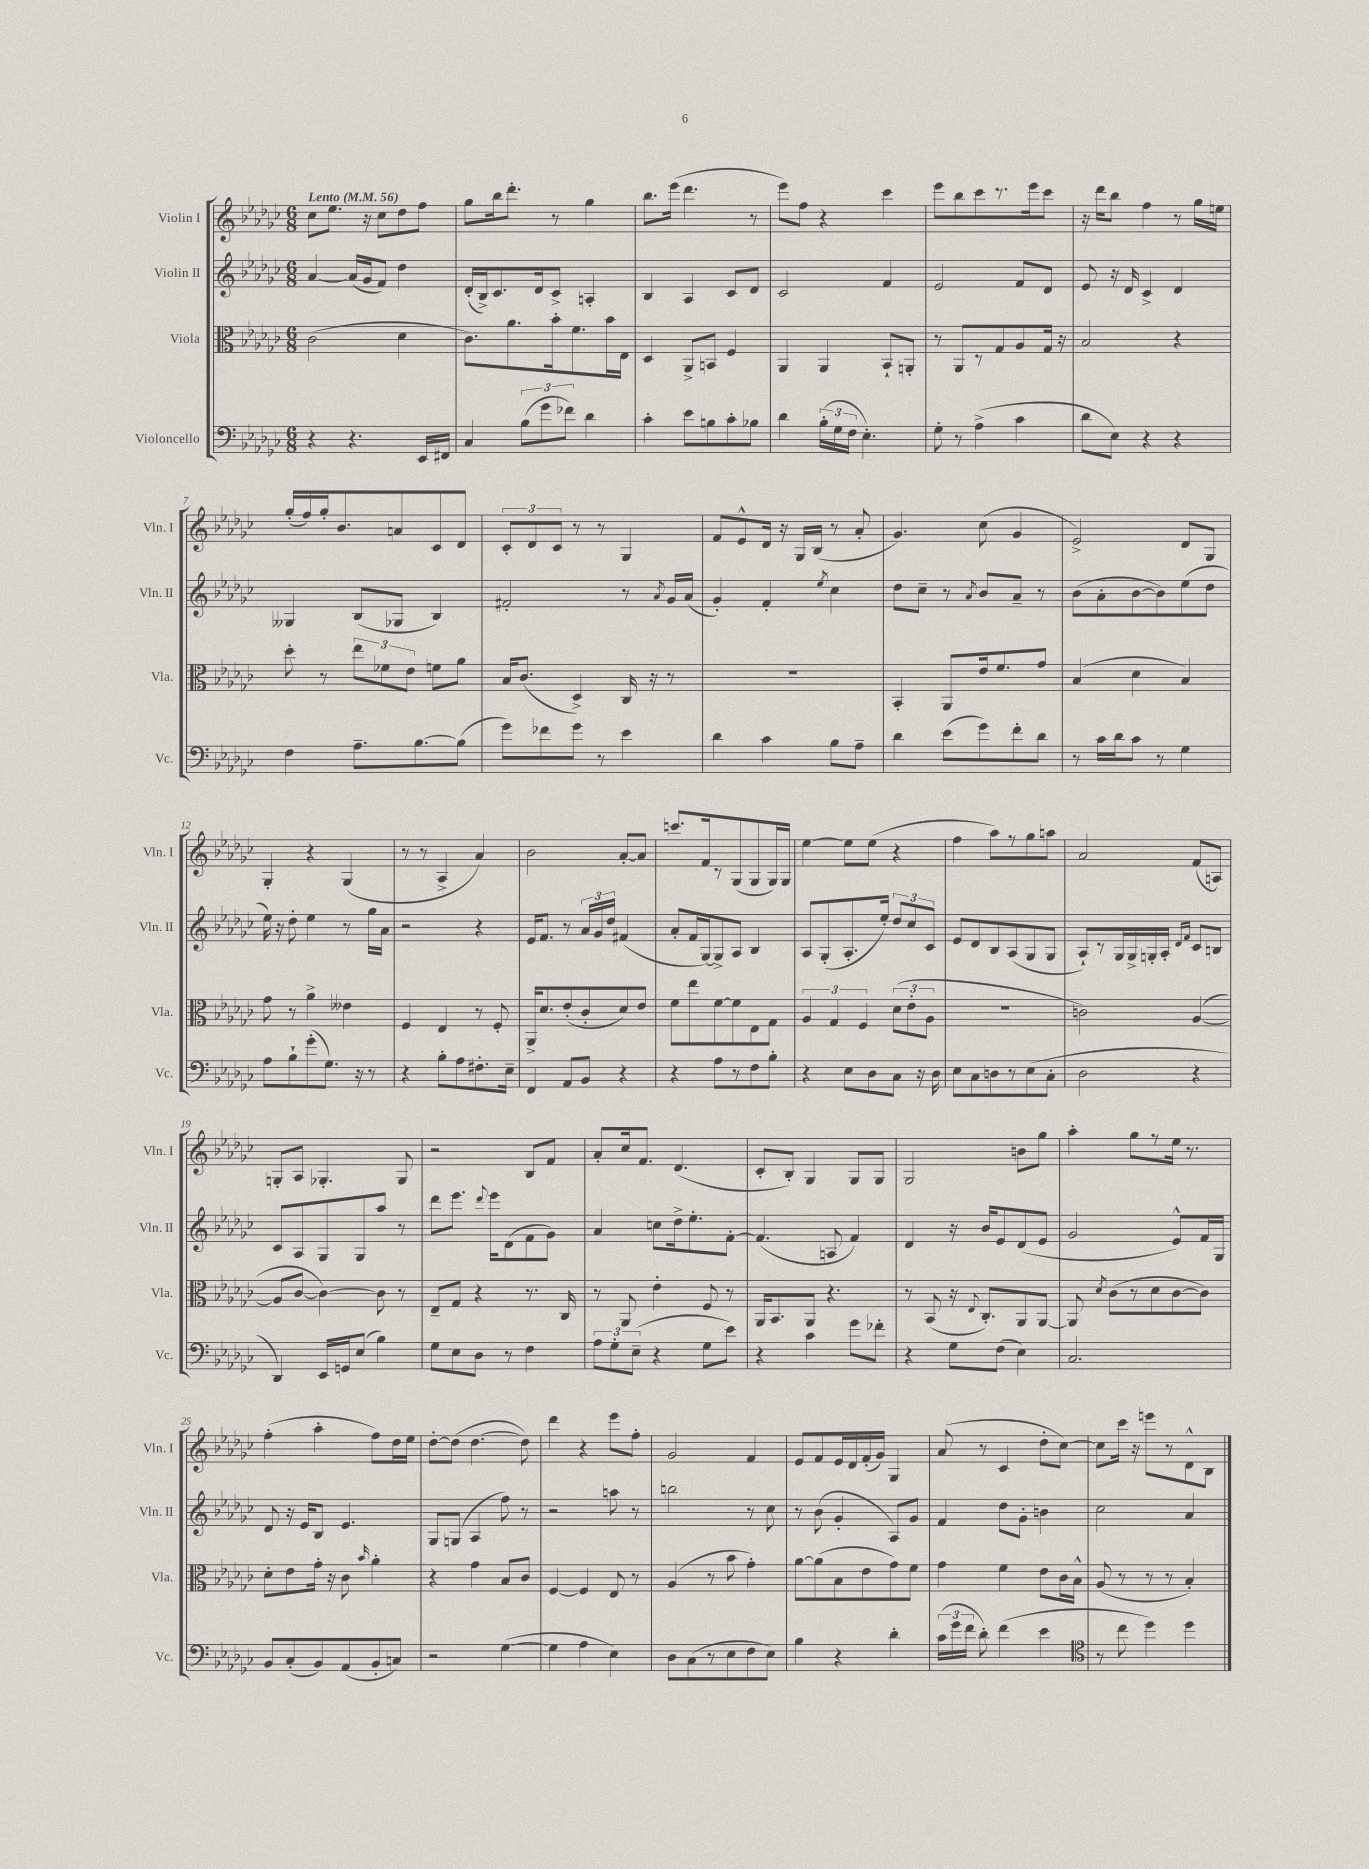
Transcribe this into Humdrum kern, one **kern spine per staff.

**kern	**kern	**kern	**kern
*part4	*part3	*part2	*part1
*staff4	*staff3	*staff2	*staff1
*I"Violoncello	*I"Viola	*I"Violin II	*I"Violin I
*I'Vc.	*I'Vla.	*I'Vln. II	*I'Vln. I
*clefF4	*clefC3	*clefG2	*clefG2
*k[b-e-a-d-g-c-]	*k[b-e-a-d-g-c-]	*k[b-e-a-d-g-c-]	*k[b-e-a-d-g-c-]
*M6/8	*M6/8	*M6/8	*M6/8
*MM56	*MM56	*MM56	*MM56
=1	=1	=1	=1
!	!	!	!LO:TX:a:B:t=Lento
4r	(2c-\	[4a-/	8cc-\L
.	.	.	8.ee-\J
4.r	.	(16a-/LL]	.
.	.	16g-/J	16r
.	.	8f/J)	8cc-\L
.	4d-\	4dd-\	8dd-\
16EE-/LL	.	.	8ff\J
16FF#X/JJ	.	.	.
=2	=2	=2	=2
4C-/	8.c-\L)	(16d-'/LL	8gg-\L
.	.	16B-^/J)	.
.	.	8.c-/	16bb-\k
.	8.a-\	.	8.ddd-'\J
(12B-\L	.	.	.
.	.	16d-/k	.
12g-\	.	.	.
.	16b-'\k	8c-^/J	8r
12f-X\J)	.	.	.
.	8.f\	.	.
4d-\	.	4An'/	4gg-\
.	16b-\L	.	.
.	16E-\JJ	.	.
=3	=3	=3	=3
4c-'\	4D-/	4B-/	8.bb-\L
.	.	.	(16eee-\Jk
8e-\L	8AA-^/L	4A-/	4.ddd-\
8Bn\	8BBn/J	.	.
8c-'\	4F/	8c-/L	.
8B-X\J	.	8d-/J	8r
=4	=4	=4	=4
4d-\	4AA-/	2c-/	8eee-\L)
.	.	.	8ff\J
(24B-'\LL	4AA-/	.	4r
24G-\	.	.	.
24F\JJ	.	.	.
4.E-'\)	.	.	.
.	8BB-`/L	4f/	4ccc-\
.	8AAn'/J	.	.
=5	=5	=5	=5
8G-'\	8r	2e-/	8eee-\L
8r	8AA-/L	.	8bb-\
(4A-^\	8r	.	8ccc-\
.	8G-/	.	8.r
4c-\	8A-/	8f/L	.
.	.	.	16eee-\k
.	16G-/Jk	8d-/J	8ccc-\J
.	16r	.	.
=6	=6	=6	=6
8d-\L	2B-/	8e-/	16r
.	.	.	16ddd-\KL
8E-\J)	.	16r	8bb-\J
.	.	16d-/	.
4r	.	4c-^/	4ff\
4r	4r	4d-/	8r
.	.	.	16gg-\LL
.	.	.	16een\JJ
!!LO:LB:g=z
=7	=7	=7	=7
4F\	8dd-'\	4G--X/	(16gg-'/LL
.	.	.	16ff/)
.	8r	.	16gg-'/J
.	.	.	8.b-/
8.A-~\L	12ee-\L	(8B-/L	.
.	12f-X\	.	.
.	.	8G-X/J	8an/
.	12e-\J	.	.
[8.B-\	.	.	.
.	8fn\L	4B-/)	8c-/
(8B-\J]	8a-\J	.	8d-/J
=8	=8	=8	=8
8g-\L)	16B-/KL	2f#X'/	12c-'/L
.	(8.c-/J	.	.
.	.	.	12d-/
8f-X\	.	.	.
.	.	.	12c-/J
8g-\J	4D-^/)	.	8r
8r	.	.	8r
4e-\	16C-/	8r	4G-/
.	16r	.	.
.	.	8qa-/	.
.	8r	16g-/LL	.
.	.	(16a-/JJ	.
=9	=9	=9	=9
4d-\	2.r	4g-'/)	8f/L
.	.	.	8e-^^/
4c-\	.	4f'/	16d-/Jk
.	.	.	16r
.	.	.	16G-/LL
.	.	.	(16B-/JJ
.	.	8qee-/	.
8B-\L	.	4cc-\	8r
8A-~\J	.	.	8a-'/
=10	=10	=10	=10
4d-\	4BB-'/	8dd-\L	4.g-/)
.	.	8cc-~\J	.
(8e-\L	8AA-/L	8r	.
.	.	8qa-/	.
8g-\)	16e-/k	8b-/L	(8cc-\
.	8.f/	.	.
8f'\	.	8a-~/J	4g-/
8d-\J	8g-/J	8r	.
=11	=11	=11	=11
8r	(4B-/	(8b-\L	2e-^/)
16c-\LL	.	8a-'\	.
16d-\J	.	.	.
8c-\J	4d-\	[8b-\	.
8r	.	8b-\])	.
4G-\	4B-/)	(8ee-\	8d-/L
.	.	8dd-\J	8G-/J
!!LO:LB:g=z
=12	=12	=12	=12
8A-\L	8g-\	16ee-\)	4G-'/
.	.	16r	.
8B-`\	8r	8dd-'\	.
(8g-'\	4a-^\	4ee-\	4r
8.G-\J)	.	.	.
.	4e--X\	8r	(4G-/
16r	.	.	.
8r	.	16gg-\LL	.
.	.	16a-\JJ	.
=13	=13	=13	=13
4r	4F/	2r	8r
.	.	.	8r
8B-'\L	4E-/	.	4A-^/
8A-\	.	.	.
8.F#X'\	8r	4r	4a-/)
.	8F'/	.	.
16E-~\Jk	.	.	.
=14	=14	=14	=14
4FF/	16AA-^/KL	16e-/KL	2b-\
.	8.d-/	8.f/J	.
8AA-/L	(8e-'/	8r	.
8BB-/J	8c-'/	24a-/LL	.
.	.	24g-/	.
.	.	24dd-/JJ	.
4r	8d-/)	(4f#X/	[8a-'/L
.	8e-/J	.	8a-/J]
=15	=15	=15	=15
4r	8f\L	8a-'/L	8.cccn/L
.	8ee-\	16f/L	.
.	.	[16G-/J)	16f/k
8A-\L	[8f\	8G-^/]	8r
8r	8f\]	8A-/J	(8G-/
8F\	8E-\	4B-/	8G-/
8B-'\J	8G-\J	.	16G-/L)
.	.	.	16G-/JJ
=16	=16	=16	=16
4r	6A-/	8A-/L	[4ee-\
.	.	(8G-'/	.
.	6G-/	.	.
8E-\L	.	8.A-'/	8ee-\L]
.	6F/	.	.
8D-\	.	.	(8ee-\J
.	.	16ee-'/Jk)	.
8C-\J	(12d-\L	12dd-/L	4r
.	12e-'\	12cc-/	.
16r	.	.	.
.	12A-\J	12c-/J	.
16D-\	.	.	.
=17	=17	=17	=17
8E-\L	2.r	8e-/L	4ff\
8C-\	.	8d-/	.
8Dn\	.	8B-/	8aa-\L)
8r	.	(8A-/	8r
(8E-\	.	8G-/	8gg-\
8C-'\J	.	8G-/J	8aan\J
=18	=18	=18	=18
2D-\	2cn\)	8A-`/L)	2a-/
.	.	8r	.
.	.	16G-/L	.
.	.	16G-^/	.
.	.	16Gn'/	.
.	.	16A-'/JJ	.
.	.	16qqd-/LL	.
.	.	16qqf/JJ	.
4r	([4A-/	8c-/L	(8f/L
.	.	8Bn/J	8An/J)
!!LO:LB:g=z
=19	=19	=19	=19
4DD-/)	8A-/L]	8c-/L	8Gn'/L
.	[8c-/J	8A-/	8A-/J
16EE-/LL	4c-\_)	8G-/	4.G-X'/
16GGn/J	.	.	.
(8E-/J	.	8G-/	.
4B-\)	8c-\]	8aa-/J	.
.	8r	8r	8G-/
=20	=20	=20	=20
8G-\L	8E-~/L	8ddd-\L	2r
8E-\	8G-/J	8.eee-\J	.
8D-\J	4r	.	.
.	.	8qqddd-/	.
.	.	16eee-\KL	.
8r	.	(8d-\	.
4F\	8.r	8f\	8B-/L
.	.	8g-\J)	8f/J
.	16C-/	.	.
=21	=21	=21	=21
12A-\L	8r	4a-/	8a-'/L
12G-'\	.	.	.
.	8AA-/	.	16cc-/k
(12E-~\J	.	.	.
.	.	.	8.f/J
4r	4e-'\	8ccn\L	.
.	.	16dd-^\k	(4.d-/
.	.	8.ee-'\	.
8G-\L	8F/	.	.
8e-\J)	8r	[8f'\J	.
=22	=22	=22	=22
4r	16AA-/KL	(4.f/]	8c-'/L
.	8.BB-/	.	.
.	.	.	8B-'/J)
4c-\	8AA-/J	.	4G-/
.	4.r	8An/	.
8g-\L	.	4f/)	8G-/L
8f-X'\J	.	.	8G-/J
=23	=23	=23	=23
4r	8r	4d-/	2G-/
.	(8BB-/	.	.
8G-\L	16r	16r	.
.	8qqE-/	.	.
.	8.C-'/L)	16b-/KL	.
(8F\J	.	8e-/	.
4E-\)	8AA-/	(8d-/	8bn\L
.	[8AA-/J	8e-/J	8gg-\J
=24	=24	=24	=24
2.C-/	8AA-/]	2g-/	4aa-'\
.	8qd-/	.	.
.	(8c-\L	.	.
.	8r	.	8gg-\L
.	8d-\	.	8r
.	[8c-\	8e-^^/L)	16ee-\Jk
.	.	.	8.r
.	8c-\J])	16f/L	.
.	.	16G-/JJ	.
!!LO:LB:g=z
=25	=25	=25	=25
8BB-/L	8d-'\L	8d-/	(4ff'\
(8C-'/	8e-\	16r	.
.	.	16e-/KL	.
8BB-/)	16g-'\Jk	8B-/J	4aa-'\
.	16r	.	.
(8AA-/	8c-\	4.e-/	.
.	16qqb-/	.	.
8BB-'/	4a-'\	.	8ff\L)
8Cn/J)	.	.	16dd-\L
.	.	.	16ee-\JJ
=26	=26	=26	=26
2r	4r	8G-/L	[8dd-'\L
.	.	(8Gn/J	(8dd-\J]
.	4g-\	4A-/	[4.dd-\
([4G-\	8B-/L	8ff\)	.
.	8c-/J	8r	8dd-\])
=27	=27	=27	=27
4G-\]	[4F/	2r	4ddd-\
4A-\	4F/]	.	4r
4E-\)	8E-/	8aan\	8eee-\L
.	8r	8r	8ff'\J
=28	=28	=28	=28
8D-\L	(4A-/	2bbn\	2g-/
(8C-\	.	.	.
8r	8r	.	.
8E-\	8b-\	.	.
8F\	4g-'\)	8r	4f/
8E-\J)	.	8cc-\	.
=29	=29	=29	=29
4B-\	[8a-\L	8r	8e-/L
.	(8a-\]	(8b-\	8f/
4r	8B-\	4g-'/	16e-/L
.	.	.	16d-/
.	8e-\	.	(16f'/
.	.	.	16g-/JJ)
4d-'\	8g-\)	8A-/L)	4G-/
.	8f\J	8g-/J	.
=30	=30	=30	=30
(24c-\LL	4g-\	4f/	(8a-/
24g-\	.	.	.
24f\JJ	.	.	.
8d-'\)	.	.	8r
(4f\	4f\	8dd-\L	4c-/
.	.	8g-'\J	.
4e-\	8e-\L	4bn\	8dd-'\L
.	16c-\L	.	[8cc-\J)
.	16B-^^\JJ	.	.
=31	=31	=31	=31
*clefC4	*	*	*
8r	(8A-/	2cc-\	8cc-\L]
8cc-\	8r	.	16ccc-\Jk
.	.	.	16r
4dd-\)	8r	.	8eeen\L
.	8r	.	8r
4dd-\	4B-'/)	4a-/	8d-^^\
.	.	.	8B-\J
==	==	==	==
*-	*-	*-	*-
